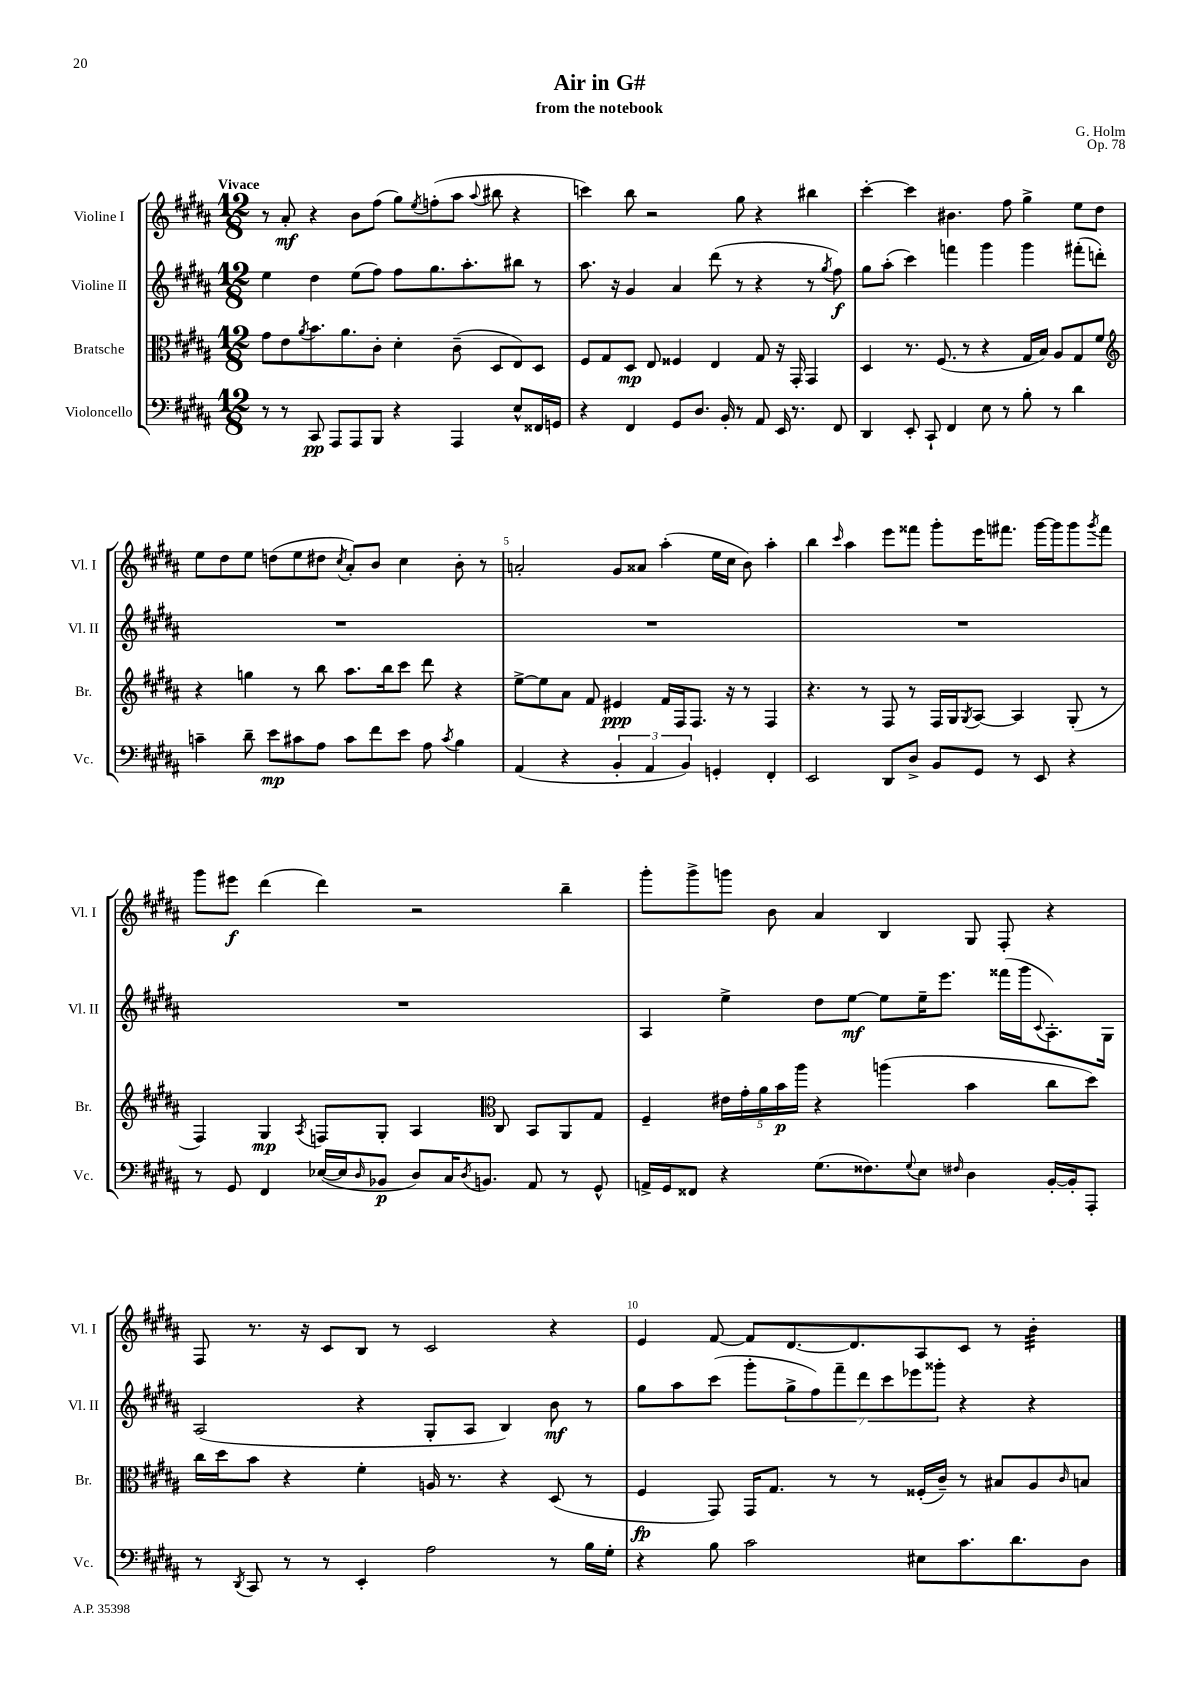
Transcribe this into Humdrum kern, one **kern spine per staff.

**kern	**kern	**kern	**kern
*staff4	*staff3	*staff2	*staff1
*clefF4	*clefC3	*clefG2	*clefG2
*k[f#c#g#d#a#]	*k[f#c#g#d#a#]	*k[f#c#g#d#a#]	*k[f#c#g#d#a#]
*M12/8	*M12/8	*M12/8	*M12/8
8r	8g#	4ee	8r
8r	8e	.	8a#'
.	8qa#	.	.
8CC#	8.b	4dd#	4r
8AAA#	.	.	.
.	8.a#	.	.
8AAA#	.	(8ee	8b
8BBB	8c#'	8ff#)	(8ff#
4r	4d#'	8ff#	8gg#)
.	.	.	8qee
.	.	8.gg#	(8ff'
4AAA#	(8c#~	.	8aa#
.	.	8.aa#'	.
.	.	.	8qqaa#
.	8D#	.	8bb#
8E^^	8E)	8bb#	4r
16FF##	8D#	8r	.
16GG	.	.	.
=	=	=	=
4r	8F#	8.aa#	4ccc)
.	8G#	.	.
.	.	16r	.
4FF#	8D#	4g#	8bb
.	8E	.	2r
8GG#	4F##	4a#	.
8.D#	.	.	.
.	4E	(8ddd#	.
16BB'	.	.	.
8r	.	8r	8gg#
8AA#	8G#	4r	4r
16EE	16r	.	.
8.r	16GG#'	.	.
.	4GG#	8r	4bb#
.	.	8qgg#	.
8FF#	.	8ff#)	.
=	=	=	=
4DD#	4D#	8gg#	[4ccc#'
.	.	(8aa#'	.
8EE'	8.r	4ccc#)	4ccc#]
8CC#`	.	.	.
.	(8.F#	.	.
4FF#	.	4fff	4.b#
.	8r	.	.
8E	4r	4ggg#	.
8r	.	.	8ff#
8B'	16G#	4ggg#	4gg#^
.	16B)	.	.
8r	8A#	.	.
4d#	8G#	(8fff#'	8ee
.	8f#	8ddd')	8dd#
=	=	=	=
*	*clefG2	*	*
4c~	4r	1.r	8ee
.	.	.	8dd#
8d#~	4gg	.	8ee
8e	.	.	(8dd
8c#	8r	.	8ee
8A#	8bb	.	8dd#
.	.	.	8qcc#
8c#	8.aa#	.	8a#')
8f#	.	.	8b
.	16bb	.	.
8e	8ccc#	.	4cc#
8A#	8ddd#	.	.
8qc#	.	.	.
4B	4r	.	8b'
.	.	.	8r
=	=	=	=
(4AA#	[8ee^	1.r	2a'
.	8ee]	.	.
4r	8a#	.	.
.	8f#	.	.
6BB'	4e#	.	8g#
.	.	.	8a##
6AA#	.	.	.
.	16f#	.	(4aa#'
.	16F#	.	.
6BB)	.	.	.
.	8.F#	.	.
4GG'	.	.	16ee
.	16r	.	16cc#
.	8r	.	8b)
4FF#'	4F#	.	4aa#'
=	=	=	=
2EE	4.r	1.r	4bb
.	.	.	16qqccc#
.	.	.	4aa#
.	8r	.	.
8DD#	8F#	.	8eee
8D#^	8r	.	8fff##
8BB	16F#	.	8ggg#'
.	16G#	.	.
.	8qG#	.	.
8GG#	[8A#	.	16eee
.	.	.	8.fff#
8r	4A#]	.	.
8EE	.	.	[16ggg#
.	.	.	16ggg#]
4r	(8G#'	.	8ggg#
.	.	.	8qggg#
.	8r	.	8fff#
=	=	=	=
8r	4F#)	1.r	8ggg#
8GG#	.	.	8eee#
4FF#	4G#	.	(4ddd#
.	8qA#	.	.
([16E-	8F	.	4ddd#)
16E-]	.	.	.
16qqD#	.	.	.
8BB-	8G#'	.	.
8D#)	4A#	.	2r
16C#	.	.	.
8qD#	.	.	.
8.BB	.	.	.
*	*clefC3	*	*
.	8C#	.	.
8AA#	8BB	.	.
8r	8AA#	.	4bb~
8GG#^^	8G#	.	.
=	=	=	=
16AA^	4F#~	4A#	8ggg#'
16GG#	.	.	.
8FF##	.	.	8ggg#^
4r	20e#	4ee^	8ggg
.	20g#'	.	.
.	20a#	.	.
.	.	.	8b
.	20b	.	.
.	20aa#	.	.
(8.G#	4r	8dd#	4a#
.	.	[8ee	.
8.F##)	.	.	.
.	(4aa	8ee]	4B
8qqG#	.	.	.
8E	.	16ee~	.
.	.	8.eee	.
16qqF#	.	.	.
4D#	4b	.	8G#
.	.	(16fff##	8F#'
.	.	16ggg#	.
.	.	8qqc#	.
[16BB'	8cc#	8.A#')	4r
16BB']	.	.	.
8AAA#'	8dd#)	.	.
.	.	16G#	.
=	=	=	=
8r	16cc#	(2A#	8F#
.	16dd#	.	.
8qDD#	.	.	.
8CC#	8b	.	8.r
8r	4r	.	.
.	.	.	16r
8r	.	.	8c#
4EE'	4f#'	4r	8B
.	.	.	8r
2A#	16A	8G#'	2c#
.	8.r	.	.
.	.	8A#	.
.	4r	4B)	.
8r	(8D#	8b	4r
16B	8r	8r	.
16G#'	.	.	.
=	=	=	=
4r	4F#	8gg#	4e
.	.	8aa#	.
8B	8GG#)	(8ccc#	[8f#
2c#	16GG#	8ggg#'	8f#]
.	8.G#	.	.
.	.	14gg#^	[8.d#
.	.	14ff#)	.
.	8r	.	.
.	.	14fff#~	.
.	.	.	8.d#]
.	.	14ddd#	.
.	8r	.	.
.	.	14ccc#	.
.	.	14eee-	.
8E#	(16F##'	.	8A#
.	.	14ggg##'	.
.	16c#~)	.	.
8.c#	8r	4r	8c#
.	8B#	.	8r
8.d#	.	.	.
.	8A#	4r	4b'
.	16qqc#	.	.
8D#	8B	.	.
==	==	==	==
*-	*-	*-	*-
